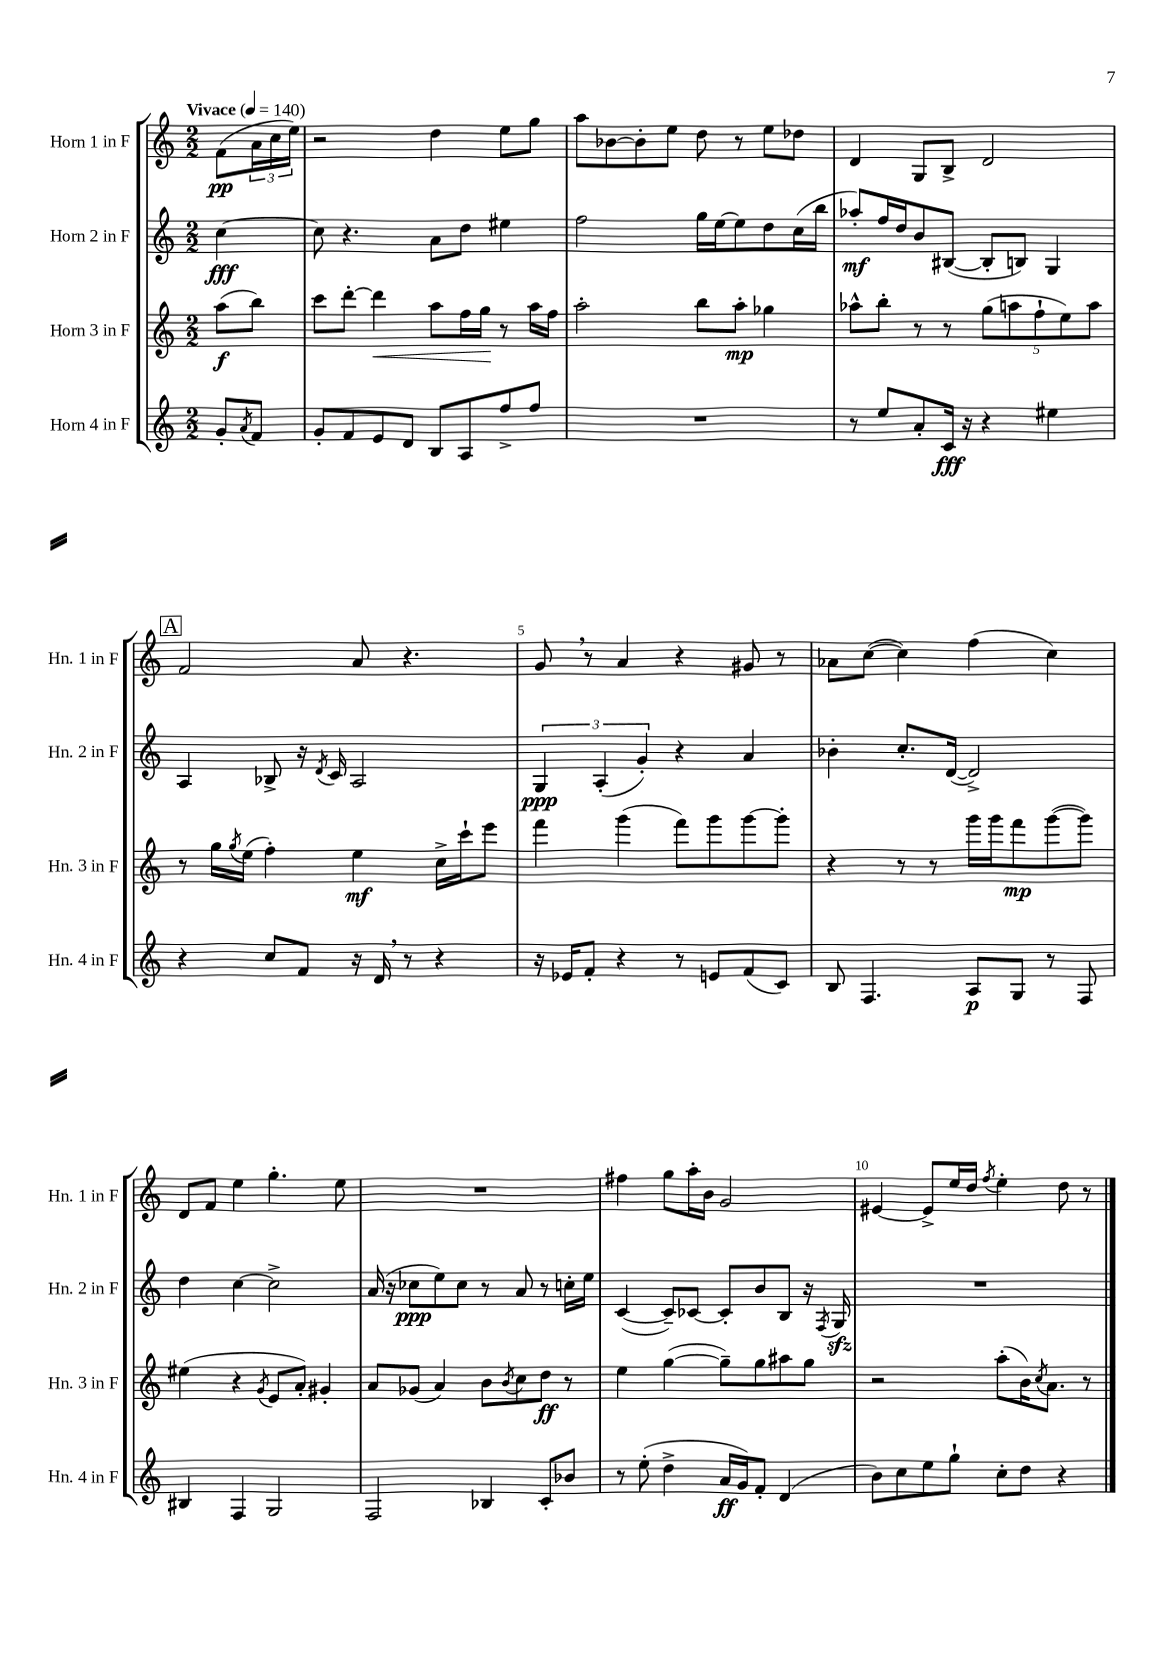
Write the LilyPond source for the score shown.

<<
\new StaffGroup <<
\new Staff = "s0" \with { instrumentName = "Horn 1 in F" shortInstrumentName = "Hn. 1 in F" } {
    \clef treble \key c \major \numericTimeSignature \time 2/2 \partial 4 \tempo "Vivace" 4 = 140
    f'8\pp( \tuplet 3/2 { a'16 c''16 e''16) } |
    r2 d''4 e''8 g''8 |
    a''8 bes'8~ bes'8-. e''8 d''8 r8 e''8 des''8 |
    d'4 g8 b8-> d'2 |
    \mark \markup { \box "A" } f'2 a'8 r4. |
    g'8 \breathe r8 a'4 r4 gis'8 r8 |
    aes'8 c''8~( c''4) f''4( c''4) |
    d'8 f'8 e''4 g''4.-. e''8 |
    R1 |
    fis''4 g''8 a''16-. b'16 g'2 |
    eis'4~ eis'8-> e''16 d''16 \acciaccatura { f''8 } e''4-. d''8 r8 \bar "|." |
}
\new Staff = "s1" \with { instrumentName = "Horn 2 in F" shortInstrumentName = "Hn. 2 in F" } {
    \clef treble \key c \major \numericTimeSignature \time 2/2 \partial 4
    c''4~\fff |
    c''8 r4. a'8 d''8 eis''4 |
    f''2 g''16 e''16~ e''8 d''8 c''16( b''16 |
    aes''8-.\mf) f''16 d''16 b'8 bis8~( bis8-. b8) g4 |
    \mark \markup { \box "A" } a4 bes8-> r16 \acciaccatura { d'8 } c'16 a2 |
    \tuplet 3/2 { g4\ppp a4-.( g'4-.) } r4 a'4 |
    bes'4-. c''8.-. d'16~( d'2->) |
    d''4 c''4~ c''2-> |
    a'16( r16 ces''8\ppp e''8) ces''8 r8 a'8 r8 c''16-. e''16 |
    c'4~( c'8--) ces'8~ ces'8-. b'8 b8 r16 \acciaccatura { f8 } g16\sfz |
    R1 \bar "|." |
}
\new Staff = "s2" \with { instrumentName = "Horn 3 in F" shortInstrumentName = "Hn. 3 in F" } {
    \clef treble \key c \major \numericTimeSignature \time 2/2 \partial 4
    a''8\f( b''8) |
    c'''8 d'''8~-. d'''4\< a''8 f''16 g''16\! r8 a''16 f''16 |
    a''2-. b''8 a''8-.\mp ges''4 |
    aes''8-^ b''8-. r8 r8 \tuplet 5/4 { g''8( a''8 f''8-! e''8) a''8 } |
    \mark \markup { \box "A" } r8 g''16 \acciaccatura { g''8 } e''16( f''4-.) e''4\mf c''16-> c'''16-! e'''8 |
    f'''4 g'''4( f'''8) g'''8 g'''8~ g'''8-. |
    r4 r8 r8 g'''16 g'''16 f'''8\mp g'''8~( g'''8) |
    eis''4( r4 \acciaccatura { g'8 } e'8 a'8-.) gis'4-. |
    a'8 ges'8( a'4) b'8 \acciaccatura { b'8 } c''8 d''8\ff r8 |
    e''4 g''4~( g''8--) g''8 ais''8 g''8 |
    r2 a''8-.( b'16) \acciaccatura { c''8 } a'8. r8 \bar "|." |
}
\new Staff = "s3" \with { instrumentName = "Horn 4 in F" shortInstrumentName = "Hn. 4 in F" } {
    \clef treble \key c \major \numericTimeSignature \time 2/2 \partial 4
    g'8-. \acciaccatura { a'8 } f'8 |
    g'8-. f'8 e'8 d'8 b8 a8 f''8-> f''8 |
    R1 |
    r8 e''8 a'8-. c'16\fff r16 r4 eis''4 |
    \mark \markup { \box "A" } r4 c''8 f'8 r16 d'16 \breathe r8 r4 |
    r16 ees'16 f'8-. r4 r8 e'8 f'8( c'8) |
    b8 f4. a8\p g8 r8 f8 |
    bis4 f4 g2 |
    f2 bes4 c'8-. bes'8 |
    r8 e''8-.( d''4-> a'16\ff g'16) f'8-. d'4( |
    b'8) c''8 e''8 g''8-! c''8-. d''8 r4 \bar "|." |
}
>>
>>
\layout { \context { \Score \override BarNumber.break-visibility = ##(#f #t #t) barNumberVisibility = #(every-nth-bar-number-visible 5) } }
